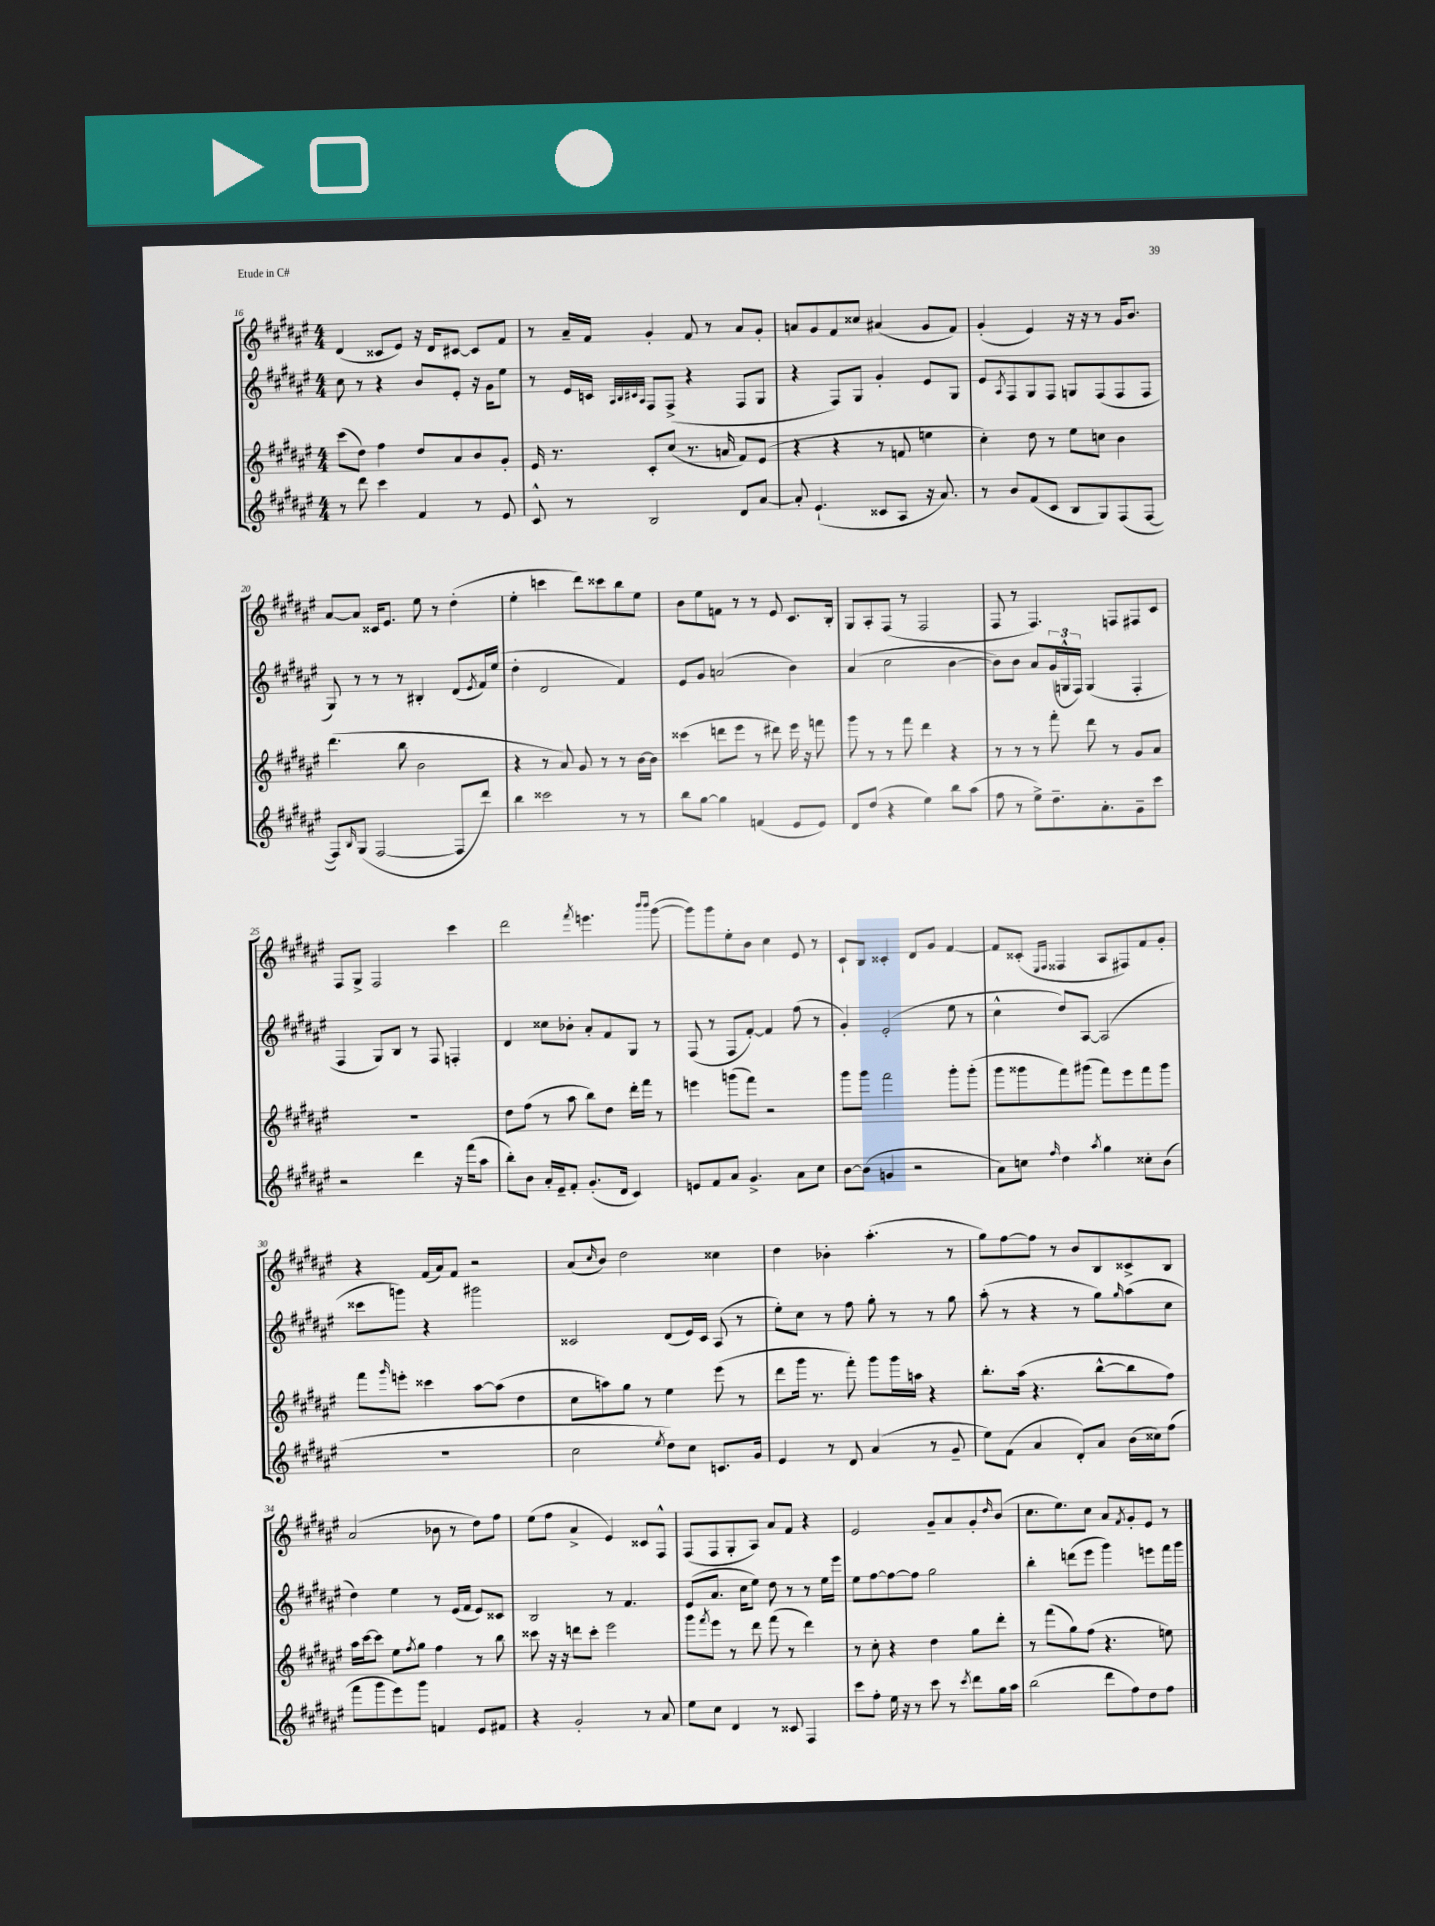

**kern	**kern	**kern	**kern
*part4	*part3	*part2	*part1
*staff4	*staff3	*staff2	*staff1
*clefG2	*clefG2	*clefG2	*clefG2
*k[f#c#g#d#a#e#]	*k[f#c#g#d#a#e#]	*k[f#c#g#d#a#e#]	*k[f#c#g#d#a#e#]
*M4/4	*M4/4	*M4/4	*M4/4
=16	=16	=16	=16
8r	(8ccc#\L	8cc#\	(4d#/
8ddd#\	8dd#\J)	8r	.
4ccc#\	4ff#\	4r	8c##X/L
.	.	.	8e#/J)
4f#/	8dd#/L	8b/L	16r
.	.	.	16d#/KL
.	8a#/	8e#'/J	[8c#X/J
8r	8b/	16r	8c#/L]
.	.	16g#\KL	.
8e#/	8g#'/J	8ee#\J	8f#/J
=17	=17	=17	=17
8c#^^/	16e#/	8r	8r
.	8.r	.	.
8r	.	16e#/LL	16a#~/LL
.	.	16cn/JJ	16f#/JJ
.	.	32qqA#/LLL	.
.	.	32qqB/	.
.	.	32qqc#X/	.
.	.	32qqA#/JJJ	.
2B/	8c#'/L	8F#/L	4g#'/
.	(8cc#/J	(8F#^/J	.
.	8.r	4r	8f#/
.	.	.	8r
.	16an/	.	.
8d#/L	8f#/L)	8F#/L	8a#/L
[8a#/J	(8e#/J	8G#/J	8g#'/J
=18	=18	=18	=18
8a#'/]	4r	4r	8an/L
(4.e#`/	.	.	8g#/
.	4r	8F#/L)	8f#/
.	.	8G#/J	8cc##X/J
8c##X/L	8r	4g#'/	(4a#X/
8A#/J	8fn/	.	.
16r	4een\	8e#/L	8g#/L
8.a#/)	.	.	.
.	.	8G#/J	8f#/J)
=19	=19	=19	=19
8r	4cc#'\)	8e#/L	(4g#'/
.	.	8qA#/	.
8b/L	.	8F#/	.
(8f#/	8dd#\	8G#/	4e#/)
8c#/J	8r	8F#/J	.
8B/L	8ee#\L	8Gn/L	16r
.	.	.	16r
8G#/)	8ccn\J	(8F#/	8r
(8F#/	4b\	8F#/	16g#/KL
.	.	.	8.b/J
[8F#/J	.	8F#/J	.
!!LO:LB:g=z
=20	=20	=20	=20
8F#/L])	(4.ddd#\	8G#/)	[8a#/L
16qqB/	.	.	.
(8G#/J	.	8r	8a#/J]
[2F#/	.	8r	16c##X/KL
.	.	.	8.e#/J
.	8bb\	8r	.
.	2b\	4B#X'/	8ee#\
.	.	.	8r
8F#/L]	.	(8d#/L	(4dd#'\
.	.	8qe#/	.
8ddd#/J)	.	16f#/L)	.
.	.	(16ee#/JJ	.
=21	=21	=21	=21
4bb\	4r	4dd#'\	4ee#'\
2ccc##X\	8r	2d#/	4cccn\
.	8a#/)	.	.
.	8g#/	.	8ddd#\L)
.	8r	.	8ccc##X\
8r	8r	4f#/)	8bb\
8r	[16b\LL	.	8ee#\J
.	16b\JJ]	.	.
=22	=22	=22	=22
8bb\L	(4ccc##X\	8e#/L	8b\L
[8gg#\J	.	8g#/J	8ee#\
4gg#\]	8dddn\L	(2an/	8fn\J
.	8eee#\J	.	8r
(4fn/	8r	.	8r
.	8ddd#X\)	.	8e#/
8e#/L	16eee#\	4b\)	8.c#/L
.	16r	.	.
8e#/J)	8fffn\	.	.
.	.	.	16B'/Jk
=23	=23	=23	=23
8d#/L	8ggg#\	(4a#/	8G#/L
(8dd#/J	8r	.	8A#'/
4r	8r	2cc#\	(8F#/J
.	8fff#\	.	8r
4ee#\)	4ddd#\	.	2F#/
8bb\L	4r	[4b\	.
(8aa#\J	.	.	.
=24	=24	=24	=24
8ff#\	8r	8b\L])	8F#/
8r	8r	8b\J	8r
8ee#^\L)	8r	8a#/L	4.F#/)
8.dd#~\	8fff#'\	(24g#/L	.
.	.	24Gn^^/	.
.	.	24F#/JJ)	.
.	8ddd#\	(4G/	.
8.a#'\	.	.	.
.	8r	.	8Fn/L
8g#~\	8g#/L	4F#'/	8F#X/
8ccc#\J	8a#/J	.	8c#/J
!!LO:LB:g=z
=25	=25	=25	=25
2r	1r	4F#/	8F#/L
.	.	.	8G#^/J
.	.	8G#/L)	2F#/
.	.	8B/J	.
4ddd#\	.	8r	.
.	.	8F#/	.
16r	.	4Fn'/	4ccc#\
(16fff#\KL	.	.	.
8aa#\J	.	.	.
=26	=26	=26	=26
8bb'\L)	8dd#\L	4d#/	2ddd#\
8b\J	(8ff#\J	.	.
16a#'/LL	8r	8cc##X\L	.
16e#~/J	.	.	.
8f#'/J	8aa#\	8b-X'\J	.
.	.	.	8qfff#/
(8.g#'/L	8bb\L)	8a#'/L	4.eeen\
.	8dd#\J	8f#/	.
16d#/Jk	.	.	.
4c#/)	16ddd#'\LL	8G#/J	.
.	16fff#\JJ	.	.
.	.	.	16qqbbb/LL
.	.	.	16qqbbb/JJ
.	8r	8r	([8ggg#\
=27	=27	=27	=27
8en/L	4eeen\	(8F#/	8ggg#\L])
8f#/	.	8r	8ggg#\
8a#/J	(8gggn\L	8F#/L	8ee#'\
4.g#^/	8fff#\J)	[8f#'/J)	8b\J
.	2r	4f#/]	4cc#\
8a#\L	.	(8ff#\	8e#/
8cc#\J	.	8r	8r
=28	=28	=28	=28
[8b\L	8ggg#\L	4g#'/)	8c#`/L
(8b\J]	8ggg#\J	.	8B/J
4gn/	2fff#\	(2e#'/	4c##X'/
2r	.	.	8d#/L
.	.	.	8g#/J
.	8ggg#'\L	8ee#\	[4f#/
.	(8ggg#'\J	8r	.
=29	=29	=29	=29
8a#\L)	8ggg#\L	4cc#^^\	8f#/L]
8ccn\J	8ggg##X\	.	(8c##X'/J
.	.	.	16qqE#/LL
16qqff#/	.	.	16qqF#/JJ
4dd#\	8fff#\)	8dd#/L)	4F##X/
.	(8ggg#X\J	[8A#/J	.
8qaa#/	.	.	.
4gg#\	8fff#\L)	(2A#/]	8A#/L
.	8eee#\	.	8F#X/)
8cc##X'\L	8fff#\	.	8f#/
(8b\J	8ggg#\J	.	8g#'/J
!!LO:LB:g=z
=30	=30	=30	=30
1r	8fff#\L	8ccc##X\L	4r
.	16qqggg#/	.	.
.	8eeen'\J	8gggn\J)	.
.	4ccc##X\	4r	(16f#/LL
.	.	.	16a#/J)
.	.	.	8f#/J
.	[8aa#\L	2ggg#X\	2r
.	(8aa#\J]	.	.
.	4dd#\	.	.
=31	=31	=31	=31
2cc#\	8cc#\L	2c##X/	(8a#/L
.	.	.	16qqcc#/
.	8aan\)	.	8b/J)
.	8gg#\J	.	2dd#\
.	8r	.	.
8qee#/	.	.	.
8dd#\L)	4ee#\	(8d#/L	.
8cc#\J	.	16e#/L)	.
.	.	16c##/JJ	.
8.cn/L	(8eee#\	(8A#/	4cc##X\
.	8r	8r	.
16g#/Jk	.	.	.
=32	=32	=32	=32
4e#/	8ddd#\L	8ee#'\L)	4dd#\
.	16ggg#\Jk	8cc#\J	.
.	8.r	.	.
8r	.	8r	4b-X'\
8d#/	8fff#'\)	8ff#\	.
(4a#/	8ggg#\L	8gg#'\	(4.aa#'\
.	16ggg#\L	8r	.
.	16aan\JJ	.	.
8r	4r	8r	.
8g#~/	.	8gg#\	8r
=33	=33	=33	=33
8ee#\L)	8.bb'\L	(8aa#'\	8gg#\L)
(8f#\J	.	8r	[8ff#\
.	(16aa#\Jk	.	.
4a#/	4.r	4r	8ff#\J]
.	.	.	8r
8d#'/L)	.	8r	8b/L
8a#/J	[8bb^^\L	8gg#\L)	8B/
.	.	16qqgg#/	.
(16b\LL	8bb\]	(8aa#\	8c##X^/
16cc##X\J)	.	.	.
(8ff#\J	8ff#\J)	8cc#\J	8B/J
!!LO:LB:g=z
=34	=34	=34	=34
8fff#\L	16aa#\LL	4dd#\)	(2a#/
.	[16ccc#\J	.	.
8ggg#\	8ccc#\J]	.	.
8eee#\)	8ee#\L	4ee#\	.
.	8qff#/	.	.
8ggg#\J	8gg#\J	.	.
4fn/	4ff#\	8r	8b-X\
.	.	(16e#/LL	8r
.	.	16f#/JJ	.
8e#/L	8r	8e#/L)	8dd#\L)
8f#X/J	8bb\	8c##X/J	8ff#\J
=35	=35	=35	=35
4r	8ccc##X\	2B/	(8ee#\L
.	16r	.	8ff#\J
.	16r	.	.
2g#'/	8dddn\L	.	4a#^/
.	8ccc##'\J	.	.
.	2eee#\	8r	4e#/)
.	.	4.f#/	.
8r	.	.	8c##X/L
8a#/	.	.	8F#^^/J
=36	=36	=36	=36
8ee#\L	8ggg#\L	(8e#/L	(8F#/L
.	8qfff#/	.	.
8cc#\J	8eee#\J	8.a#/J	8F#/
4d#/	8r	.	8G#'/
.	.	16cc#\KL	.
.	8ddd#\	8ee#\J)	8A#/J)
8r	(8fff#\	8dd#\	8a#/L
8c##X/	8r	8r	8f#/J
4F#/	4ddd#\)	8r	4r
.	.	16ee#\LL	.
.	.	16eee#\JJ	.
=37	=37	=37	=37
8ccc#\L	8r	8ee#\L	2e#/
8ff#'\J	8cc#'\	[8ff#\	.
16ee#\	4r	8ff#\_	.
16r	.	.	.
8r	.	8ff#\J]	.
8ccc#\	4dd#\	2gg#\	8g#~/L
8r	.	.	8a#/
8qccc#/	.	.	.
8ddd#\L	8gg#\L	.	8g#'/
.	.	.	16qqdd#/
16gg#\L	8ddd#'\J	.	(8b/J
16aa#\JJ	.	.	.
=38	=38	=38	=38
(2bb\	8r	4bb'\	8.cc#\L
.	(8fff#\L	.	.
.	.	.	8.ee#\)
.	8gg#\)	(8dddn\L	.
.	(8ff#\J	8eee#\J	8cc#\J
8ddd#\L	4.r	4ggg#\)	8a#/L
.	.	.	8qf#/
8ff#\)	.	.	8g#'/
8dd#\	.	8eeen\L	8e#/J
8ff#\J	8een\)	16fff#\L	8r
.	.	16ggg#\JJ	.
==	==	==	==
*-	*-	*-	*-
